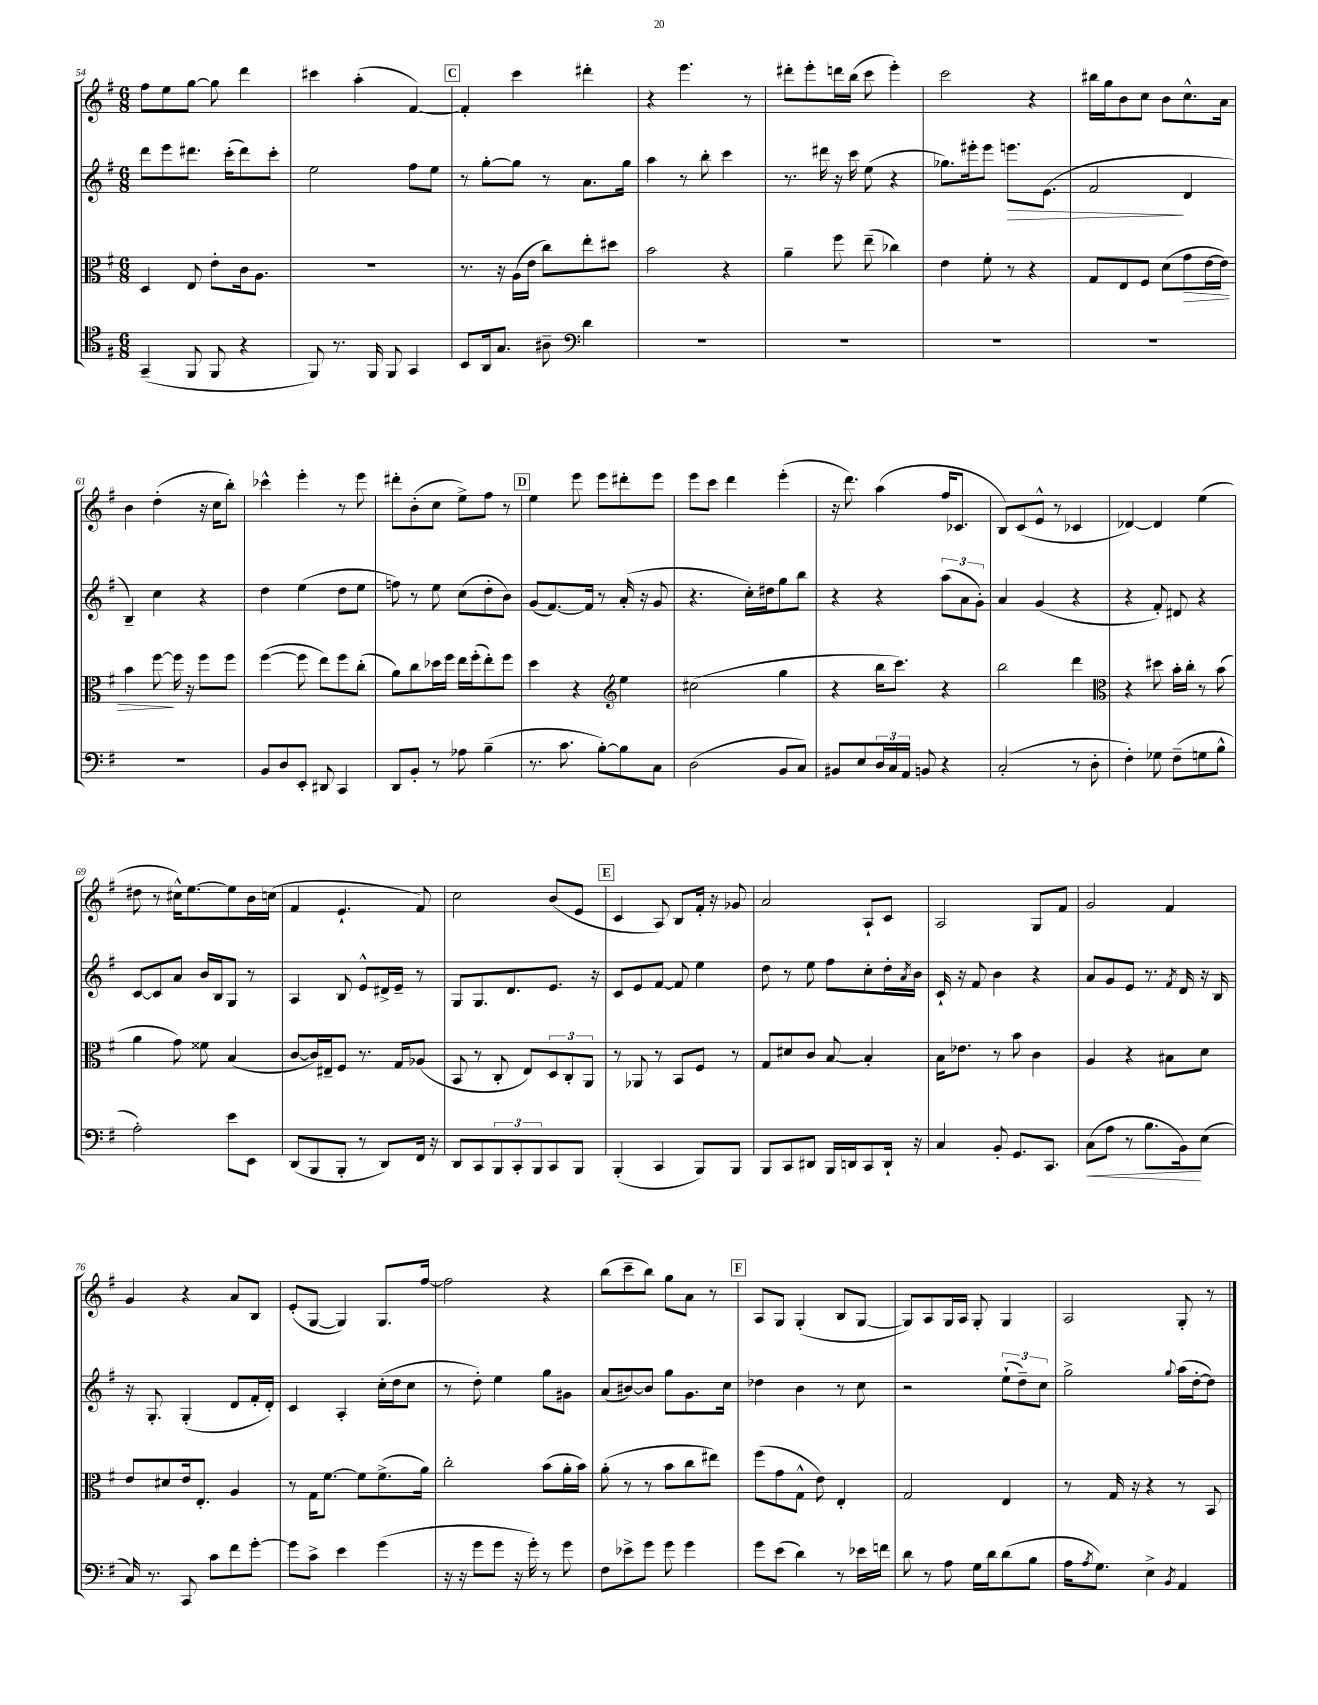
<<
\new StaffGroup <<
\new Staff = "s0" {
    \clef treble \key g \major \numericTimeSignature \time 6/8
    fis''8 e''8 g''8~ g''8 d'''4 |
    cis'''4 a''4-.( fis'4~) |
    \mark \markup { \box "C" } fis'4-. c'''4 dis'''4-. |
    r4 e'''4. r8 |
    dis'''8-. e'''8-. d'''16 b''16( c'''8 e'''4-.) |
    c'''2 r4 |
    bis''16 g''16 b'8 c''8 b'8 c''8.-^ a'16 |
    b'4 d''4-.( r16 c''16 b''8-.) |
    ces'''4-^ e'''4-. r8 e'''8 |
    dis'''8-. b'8-.( c''8 e''8->) fis''8 r8 |
    \mark \markup { \box "D" } e''4 e'''8 e'''8 dis'''8-. e'''8 |
    e'''8 c'''8 d'''4 e'''4-.( |
    r16 d'''8.) a''4( fis''16 ces'8. |
    b8) c'8( e'8-^ r8 ces'4 |
    des'4~) des'4 e''4( |
    dis''8 r8 cis''16-^) e''8.~ e''8 b'16 c''16( |
    fis'4 e'4.-! fis'8) |
    c''2 b'8( e'8 |
    \mark \markup { \box "E" } c'4 a8) b8 fis'16-. r16 ges'8 |
    a'2 a8-! c'8 |
    a2 g8 fis'8 |
    g'2 fis'4 |
    g'4 r4 a'8 b8 |
    e'8-.( g8~ g4) g8. fis''16~ |
    fis''2 r4 |
    b''8( c'''8-- b''8) g''8 a'8 r8 |
    \mark \markup { \box "F" } a8 g8 g4-.( b8 g8~ |
    g8) a8 g16 a16 g8-. g4 |
    a2 g8-. r8 \bar "|." |
}
\new Staff = "s1" {
    \clef treble \key g \major \numericTimeSignature \time 6/8
    d'''8 e'''8 dis'''8. c'''16-.( dis'''8) c'''8-. |
    e''2 fis''8 e''8 |
    \mark \markup { \box "C" } r8 g''8~-. g''8 r8 a'8. g''16 |
    a''4 r8 b''8-. c'''4 |
    r8. dis'''16 r16 c'''16 e''8( r4 |
    ges''8.) eis'''16-. eis'''8 e'''8.\> e'8.( |
    fis'2\! d'4 |
    b4--) c''4 r4 |
    d''4 e''4( d''8 e''8 |
    f''8) r8 e''8 c''8( d''8-. b'8) |
    \mark \markup { \box "D" } g'8( fis'8.~) fis'16 r8 a'16-.( r16 g'8 |
    r4. c''16-.) dis''16 g''8 b''8 |
    r4 r4 \tuplet 3/2 { a''8( a'8 g'8-.) } |
    a'4 g'4( r4 |
    r4 fis'8-.) dis'8 r4 |
    c'8~ c'8 a'8 b'16 b16 g8 r8 |
    a4 b8 e'8-^ dis'16-> e'16-- r8 |
    g8 g8. d'8. e'8. r16 |
    \mark \markup { \box "E" } c'8 e'8 fis'8~ fis'8 e''4 |
    d''8 r8 e''8 fis''8 c''8-. d''16-. \acciaccatura { a'8 } b'16 |
    c'16-! r16 fis'8 b'4 r4 |
    a'8 g'8 e'8 r8. \acciaccatura { fis'8 } d'16 r16 b16 |
    r16 g8.-. g4-.( d'8 fis'16-. d'16-.) |
    c'4 a4-. c''16-.( d''16 c''8 |
    r8 d''8-.) e''4 g''8 gis'8 |
    a'8( bis'8~) bis'8 g''8 g'8. c''16 |
    \mark \markup { \box "F" } des''4 b'4 r8 c''8 |
    r2 \tuplet 3/2 { e''8-!( d''8--) c''8 } |
    g''2-> \appoggiatura { g''8 } a''16( d''16~-. d''8) \bar "|." |
}
\new Staff = "s2" {
    \clef alto \key g \major \numericTimeSignature \time 6/8
    d4 e8 e'8-. c'16 a8. |
    R2. |
    \mark \markup { \box "C" } r8. r16 a16( e'16 c''8) e''8-. dis''8 |
    b'2 r4 |
    a'4-- fis''8 e''8--( ces''4) |
    e'4 fis'8-. r8 r4 |
    g8 e8 fis8 d'8( g'8\> e'16~ e'16) |
    b'4 fis''8~\! fis''16 r16 fis''8 fis''8 |
    fis''4~( fis''8 e''8) fis''8 c''8-.( |
    a'8) c''8 des''16 fis''16 e''16 fis''16-.( e''8-.) fis''8 |
    \mark \markup { \box "D" } d''4 r4 \clef treble e''4 |
    cis''2( g''4 |
    r4 b''16 c'''8.) r4 |
    b''2 d'''4 |
    \clef alto r4 dis''8 b'16-. c''16-. r8 b'8( |
    a'4 g'8) fisis'8 b4( |
    c'8~ c'16) eis16-- fis8 r8. g16 aes8( |
    b,8 r8 c8-. e8) \tuplet 3/2 { d8 c8-. a,8 } |
    \mark \markup { \box "E" } r8 aes,8 r8 b,8 fis8 r8 |
    g8 dis'8 c'8 b8~ b4-. |
    b16 ees'8. r8 b'8 c'4 |
    a4 r4 bis8 d'8 |
    e'8 dis'8 e'16 e8.-. a4 |
    r8 g16 fis'8.~ fis'8 fis'8.->( a'16) |
    c''2-. b'8( a'16-. b'16) |
    a'8-.( r8 r8 b'8 c''8 eis''8) |
    \mark \markup { \box "F" } fis''8( g'8 g8-^ e'8) e4-. |
    g2 e4 |
    r8 g16 r16 r4 r8 b,8 \bar "|." |
}
\new Staff = "s3" {
    \clef tenor \key g \major \numericTimeSignature \time 6/8
    g,4--( fis,8 fis,8 r4 |
    fis,8) r8. fis,16 fis,8 g,4 |
    \mark \markup { \box "C" } b,8 a,16 g8. ais8-- \clef bass d'4 |
    R2. |
    R2. |
    R2. |
    R2. |
    R2. |
    b,8 d8 e,8-. dis,8 c,4 |
    d,8 b,8-. r8 aes8 b4--( |
    \mark \markup { \box "D" } r8. c'8. b8~-.) b8 c8 |
    d2( b,8 c8) |
    bis,8 e8 \tuplet 3/2 { d16 c16 a,16 } b,8 r4 |
    c2-.( r8 d8-. |
    fis4-.) ges8 fis8--( g8 b8-^ |
    a2-.) e'8 e,8 |
    d,8( b,,8 b,,8-. r8 d,8) fis,16 r16 |
    d,8 c,8 \tuplet 3/2 { b,,8 c,8-. b,,8 } c,8 b,,8 |
    \mark \markup { \box "E" } b,,4-.( c,4 b,,8) b,,8 |
    b,,8 c,8 dis,8 b,,16 d,16 c,8 d,16-! r16 |
    c4 b,8-. g,8. c,8. |
    c8\<( a8 r8 b8. b,16\!) e8( |
    c16) r8. c,8 c'8 fis'8 g'8~-. |
    g'8 c'8-> e'4 g'4( |
    r16 r16 g'8 g'8 r16 g'16-.) r8 g'8 |
    fis8 ees'8-> g'8 g'8 g'4 |
    \mark \markup { \box "F" } g'8 e'8( d'4) r8 ees'16 f'16 |
    d'8 r8 a8 g16 d'16 d'8( b8 |
    a16 \acciaccatura { a8 } g8.) e4-> \acciaccatura { b,8 } a,4 \bar "|." |
}
>>
>>
\layout { \context { \Score currentBarNumber = #54 } }
